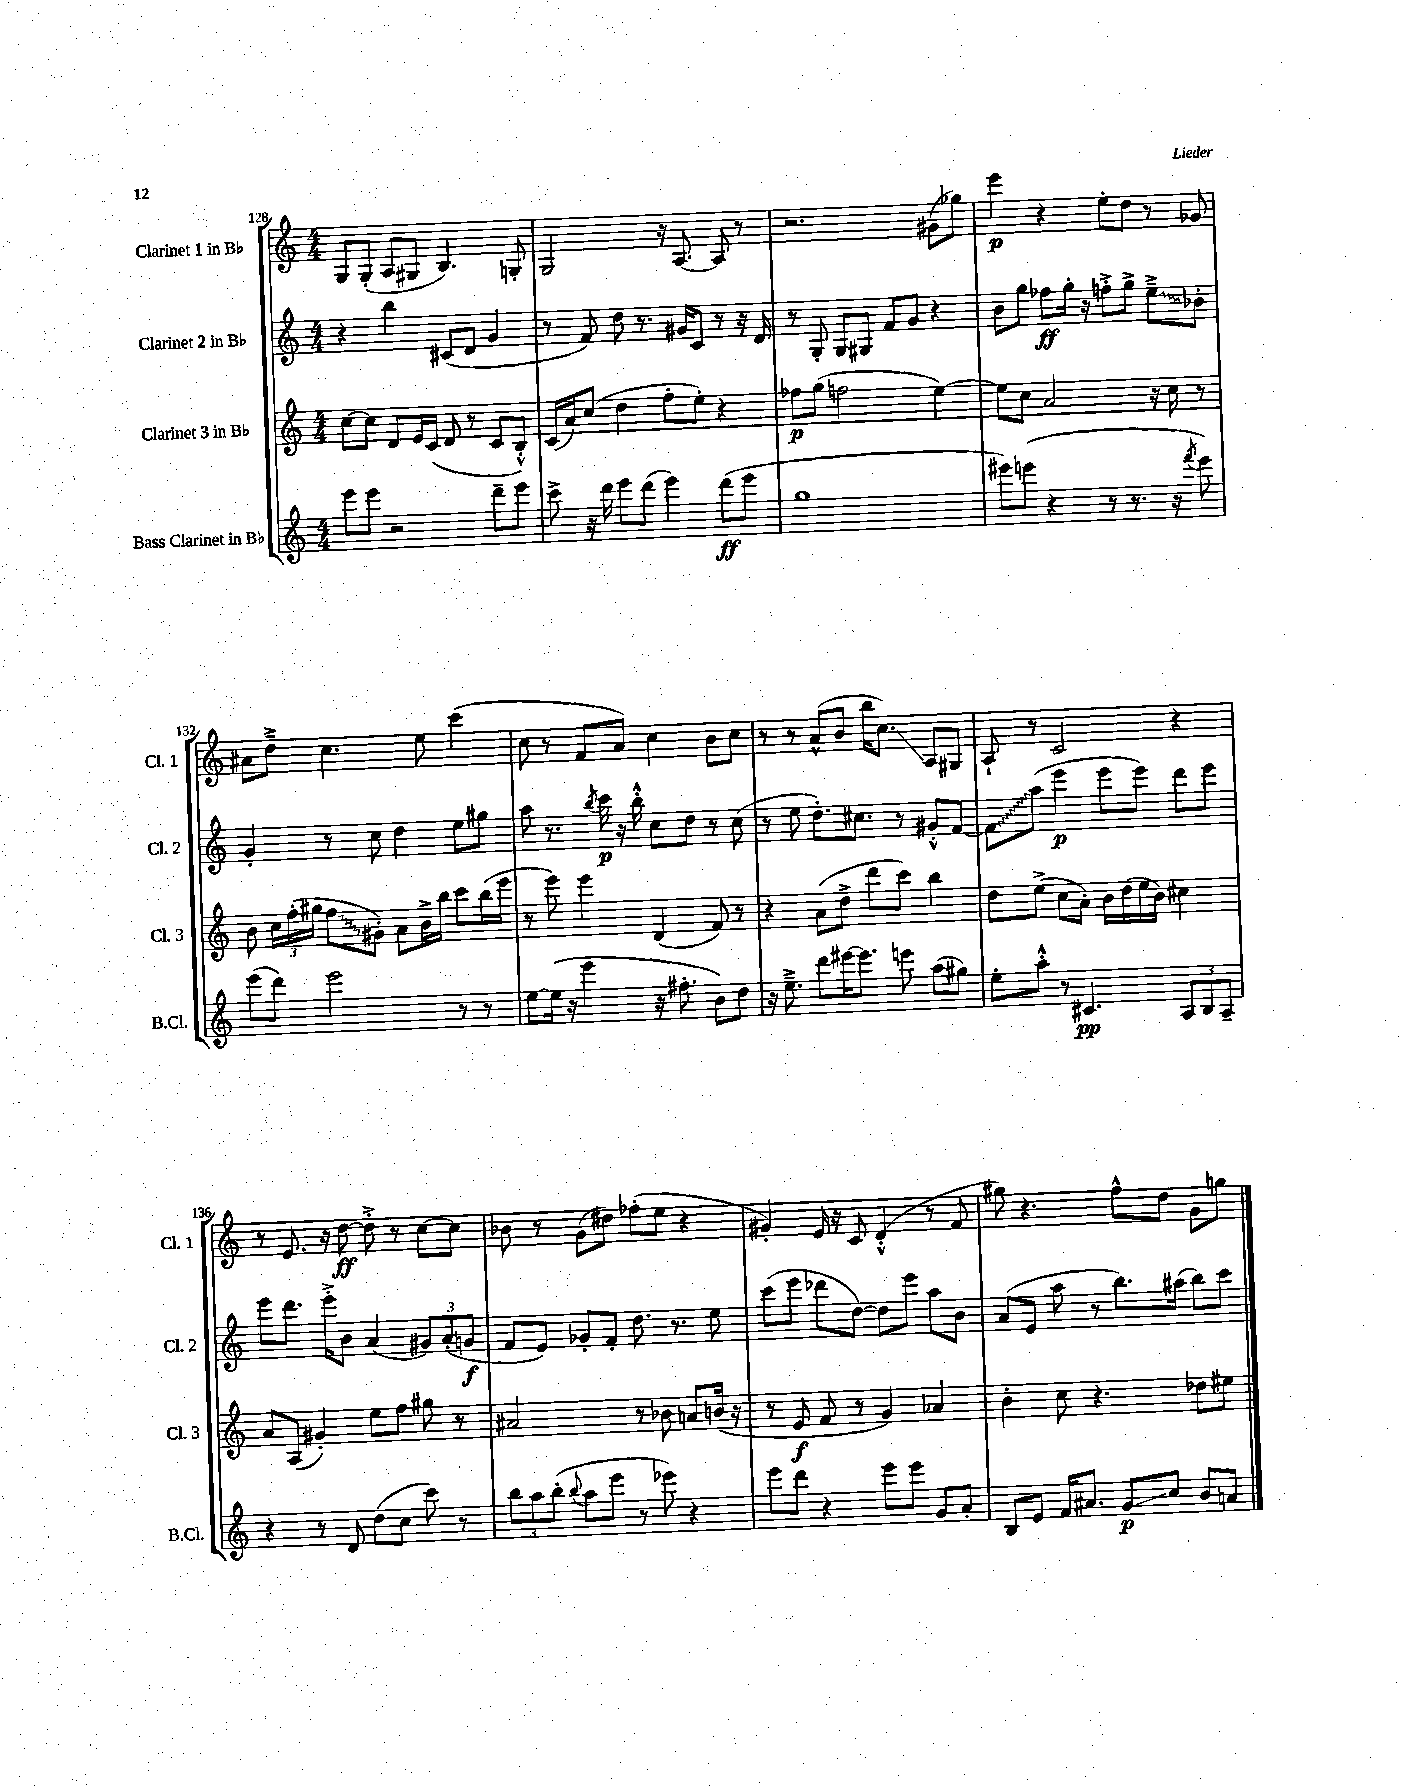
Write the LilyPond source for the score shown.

<<
\new StaffGroup <<
\new Staff = "s0" \with { instrumentName = "Clarinet 1 in Bb" shortInstrumentName = "Cl. 1" } {
    \clef treble \key c \major \numericTimeSignature \time 4/4
    \autoBeamOff g8[ g8]-.( a8[ gis8] b4.) g8-. |
    g2 r16 a8.~ a8 r8 |
    r2. gis'8[( ges''8]) |
    e'''4\p r4 e''8[-. d''8] r8 ges'8 |
    ais'8[ d''8]---> c''4. e''8 c'''4( |
    c''8 r8 f'8[ a'8]) c''4 b'8[ c''8] |
    r8 r8 a'8[-^( b'8] b''16[ c''8.]\glissando) a8[ gis8] |
    a8-! r8 c'2 r4 |
    r8 e'8. r16 d''8~\ff d''8-.-> r8 c''8[~ c''8] |
    bes'8 r8 g'8[( dis''8]) fes''8[-.( e''8] r4 |
    gis'4-.) e'16 r16 c'8 d'4-.-^( r8 f'8 |
    gis''8) r4. f''8[-^ d''8] g'8[ g''8] \bar "|." |
}
\new Staff = "s1" \with { instrumentName = "Clarinet 2 in Bb" shortInstrumentName = "Cl. 2" } {
    \clef treble \key c \major \numericTimeSignature \time 4/4
    \autoBeamOff r4 b''4 cis'8[( d'8] g'4 |
    r8 f'8) d''8 r8. gis'16[ c'8] r8 r16 d'16 |
    r8 g8-. g8[ gis8] f'8[ g'8] r4 |
    b'8[ g''8] fes''8[\ff g''16]-. r16 f''8[-.-> g''8]-> \once \override Glissando.style = #'zigzag e''8[--->\glissando bes'8]-. |
    g'4-. r8 c''8 d''4 e''8[ gis''8] |
    a''8 r8. \acciaccatura { b''8 } c'''16\p r16 b''16-.-^ c''8[ d''8] r8 c''8( |
    r8 e''8 d''8.[-.) cis''8.] r8 gis'8[-.-^ f'8]~ |
    \once \override Glissando.style = #'zigzag f'8[\glissando a''8]( e'''4\p e'''8[ e'''8]) d'''8[ e'''8] |
    e'''8[ d'''8.] e'''16[-.-> b'8] a'4( \tuplet 3/2 { gis'8[) a'8-.( g'8]\f } |
    f'8[ e'8]) ges'8[-. f'8]-. d''8. r8. e''8 |
    c'''8[( e'''8] des'''8[ d''8]~) d''8[ e'''8] a''8[ b'8] |
    a'8[( e'8] a''8 r8 b''8.[) ais''16]( b''8[) c'''8] \bar "|." |
}
\new Staff = "s2" \with { instrumentName = "Clarinet 3 in Bb" shortInstrumentName = "Cl. 3" } {
    \clef treble \key c \major \numericTimeSignature \time 4/4
    \autoBeamOff c''8[~ c''8] d'8[ e'16 c'16]( d'8 r8 c'8[ b8]-.-^) |
    c'16[( a'16) c''8]( d''4 f''8[-. e''8]-.) r4 |
    fes''8[\p g''8]( f''2 e''4~) |
    e''8[ c''8] a'2 r16 c''16 r8 |
    b'8 \tuplet 3/2 { c''16[ f''16-.( gis''16] } \once \override Glissando.style = #'zigzag f''8[\glissando gis'8]-.) a'8[ b'16-> b''16] c'''8[ b''16( e'''16] |
    r8 e'''8) e'''4 d'4( f'8) r8 |
    r4 a'8[( d''8]-> d'''8[ c'''8]) b''4 |
    d''8[ e''8]->( c''8[ a'8]-.) b'16[ d''16( e''16 b'16]) cis''4 |
    a'8[ a8]( gis'4-.) e''8[ f''8] gis''8 r8 |
    ais'2 r8 bes'8 a'8[ b'16]( r16 |
    r8 e'8\f f'8 r8 g'4) aes'4 |
    b'4-. c''8 r4. des''8[ eis''8] \bar "|." |
}
\new Staff = "s3" \with { instrumentName = "Bass Clarinet in Bb" shortInstrumentName = "B.Cl." } {
    \clef treble \key c \major \numericTimeSignature \time 4/4
    \autoBeamOff e'''8[ e'''8] r2 d'''8[-- e'''8] |
    c'''8-> r16 d'''16 e'''8[ d'''8]( e'''4) d'''8[\ff( e'''8] |
    g''1 |
    eis'''8[) e'''8]( r4 r8 r8. r16 \acciaccatura { f'''8 } e'''8) |
    e'''8[( d'''8]) e'''2 r8 r8 |
    e''8[~ e''16]( r16 e'''4 r16 fis''8.-. b'8[) d''8] |
    r16 e''8.---> d'''8[ eis'''16~ eis'''8.] e'''8 a''8[( gis''8]) |
    e''8[-. a''8]-.-^ r8 cis'4.\pp \tuplet 3/2 { a8[ b8 a8]-- } |
    r4 r8 d'8 d''8[( c''8] c'''8) r8 |
    \tuplet 3/2 { b''8[ a''8 b''8]-.( } \appoggiatura { b''8 } a''8[ e'''8] r8 ees'''8) r4 |
    e'''8[ d'''8] r4 e'''8[ e'''8] g'8[ a'8]-. |
    b8[ e'8] f'16[ ais'8.] g'8[\glissando\p c''8] b'8[ a'8] \bar "|." |
}
>>
>>
\layout { \context { \Score currentBarNumber = #128 } }
